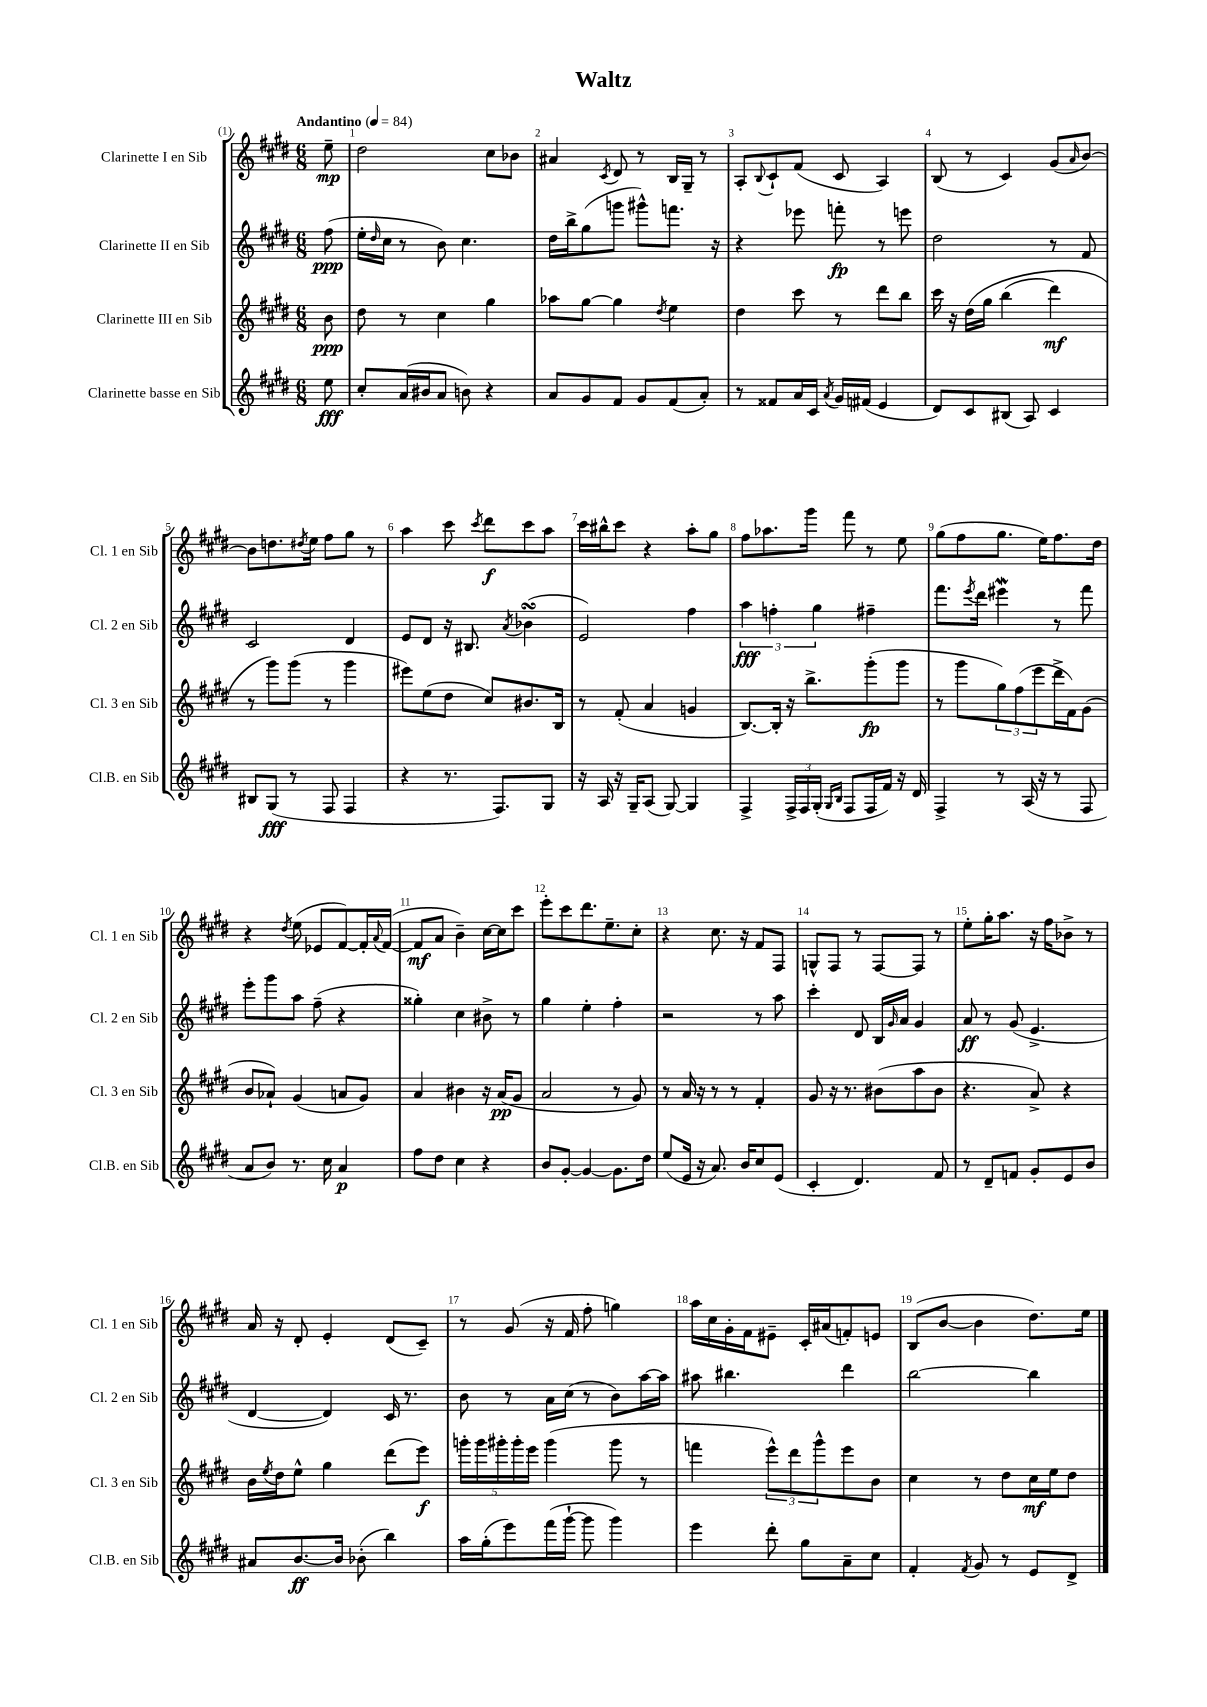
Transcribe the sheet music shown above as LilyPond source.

\header { title = "Waltz" }
<<
\new StaffGroup <<
\new Staff = "s0" \with { instrumentName = "Clarinette I en Sib" shortInstrumentName = "Cl. 1 en Sib" } {
    \clef treble \key e \major \numericTimeSignature \time 6/8 \partial 8 \tempo "Andantino" 4 = 84
    e''8--\mp |
    dis''2 cis''8 bes'8 |
    ais'4 \acciaccatura { cis'8 } dis'8 r8 b16 gis16-- r8 |
    a8-. \appoggiatura { b8 } cis'8-! fis'8( cis'8 a4) |
    b8( r8 cis'4) gis'8( \grace { a'16 } b'8~) |
    b'8 d''8. \acciaccatura { dis''8 } e''16 fis''8 gis''8 r8 |
    a''4 cis'''8 \acciaccatura { cis'''8 } dis'''8\f cis'''8 a''8 |
    cis'''16 bis''16-^ cis'''8 r4 a''8-. gis''8 |
    fis''8 aes''8. gis'''16 fis'''8 r8 e''8 |
    gis''8( fis''8 gis''8. e''16) fis''8. dis''16 |
    r4 \acciaccatura { dis''8 } e''8( ees'8 fis'8~) fis'16-. \appoggiatura { a'8 } fis'16~( |
    fis'8\mf a'8 b'4--) cis''16~ cis''16 cis'''8 |
    e'''8-. cis'''8 dis'''8. e''8.-- cis''8-. |
    r4 cis''8. r16 fis'8 fis8 |
    g8-^ fis8 r8 fis8~ fis8 r8 |
    e''8-. gis''16-. a''8. r16 fis''16 bes'8-> r8 |
    a'16 r16 dis'8-. e'4-. dis'8( cis'8--) |
    r8 gis'8( r16 fis'16 fis''8-. g''4) |
    a''16 cis''16 gis'16-. fis'16 eis'8-- cis'16-. ais'16( f'8-.) e'8 |
    b8( b'8~ b'4 dis''8.) e''16 \bar "|." |
}
\new Staff = "s1" \with { instrumentName = "Clarinette II en Sib" shortInstrumentName = "Cl. 2 en Sib" } {
    \clef treble \key e \major \numericTimeSignature \time 6/8 \partial 8
    fis''8\ppp( |
    e''16-. \grace { dis''16 } cis''16 r8 b'8) cis''4. |
    dis''16 b''16-> gis''8( g'''8 gis'''8-^) f'''8. r16 |
    r4 ees'''8 f'''8-.\fp r8 e'''8 |
    dis''2 r8 fis'8 |
    cis'2 dis'4 |
    e'8 dis'8 r16 bis8. \acciaccatura { a'8 } bes'4\turn( |
    e'2) fis''4 |
    \tuplet 3/2 { a''4\fff f''4-. gis''4 } fis''4-- |
    fis'''8. \acciaccatura { e'''8 } dis'''16 eis'''4\mordent r8 fis'''8 |
    e'''8-. gis'''8 a''8 fis''8--( r4 |
    gisis''4-.) cis''4 bis'8-> r8 |
    gis''4 e''4-. fis''4-. |
    r2 r8 a''8 |
    cis'''4-. dis'8 b16 \grace { gis'16 } a'16 gis'4 |
    a'8\ff r8 gis'8( e'4.-> |
    dis'4~ dis'4) cis'16 r8. |
    b'8 r8 a'16 cis''16( r8 b'8) a''16~ a''16 |
    ais''8 bis''4. dis'''4 |
    b''2~ b''4 \bar "|." |
}
\new Staff = "s2" \with { instrumentName = "Clarinette III en Sib" shortInstrumentName = "Cl. 3 en Sib" } {
    \clef treble \key e \major \numericTimeSignature \time 6/8 \partial 8
    b'8\ppp |
    dis''8 r8 cis''4 gis''4 |
    aes''8 gis''8~ gis''4 \acciaccatura { dis''8 } e''4 |
    dis''4 cis'''8 r8 dis'''8 b''8 |
    cis'''16 r16 dis''16\( gis''16 b''4( dis'''4\mf) |
    r8 gis'''8\) gis'''8( r8 gis'''4 |
    eis'''8) e''8( dis''8 cis''8) bis'8. b16 |
    r8 fis'8-.( a'4 g'4 |
    b8.~) b16-. r16 b''8.-> gis'''8-.\fp( gis'''8 |
    r8 gis'''8 \tuplet 3/2 { gis''8) fis''8( e'''8 } dis'''16-> fis'16) gis'8( |
    b'8 aes'8-!) gis'4( a'8 gis'8) |
    a'4 bis'4 r16 a'16\pp( gis'8 |
    a'2 r8 gis'8) |
    r8 a'16 r16 r8 r8 fis'4-. |
    gis'8 r16 r8. bis'8( a''8 bis'8 |
    r4. a'8->) r4 |
    b'16 \acciaccatura { e''8 } dis''16 e''8-^ gis''4 dis'''8( e'''8\f) |
    \tuplet 5/4 { g'''16-. g'''16 gis'''16-. gis'''16-. e'''16 } gis'''4( gis'''8 r8 |
    f'''4 \tuplet 3/2 { e'''8-^) dis'''8 gis'''8-^ } e'''8 b'8 |
    cis''4 r8 dis''8 cis''16\mf e''16 dis''8 \bar "|." |
}
\new Staff = "s3" \with { instrumentName = "Clarinette basse en Sib" shortInstrumentName = "Cl.B. en Sib" } {
    \clef treble \key e \major \numericTimeSignature \time 6/8 \partial 8
    e''8\fff |
    cis''8-. a'16( bis'16 a'8 b'8) r4 |
    a'8 gis'8 fis'8 gis'8 fis'8( a'8-.) |
    r8 fisis'8 a'16 cis'16 \acciaccatura { a'8 } gis'16 fis'16( e'4 |
    dis'8) cis'8 bis8( a8) cis'4 |
    bis8 gis8\fff( r8 fis8 fis4 |
    r4 r8. fis8.) gis8 |
    r16 a16 r16 gis16-- a8( gis8~) gis4 |
    fis4-> \tuplet 3/2 { fis16-> fis16 gis16-.( } \grace { gis16 b16 } fis8 fis16 fis'16) r16 dis'16 |
    fis4-> r8 a16( r16 r8 fis8 |
    a'8 b'8) r8. cis''16 a'4\p |
    fis''8 dis''8 cis''4 r4 |
    b'8 gis'8~-. gis'4~ gis'8. dis''16 |
    e''8( e'16 r16 a'8.) b'16 cis''8 e'8( |
    cis'4-. dis'4.) fis'8 |
    r8 dis'8-- f'8 gis'8-. e'8 b'8 |
    ais'8 b'8.~\ff b'16 bes'8-.( b''4) |
    a''16 gis''16-.( e'''8) fis'''16( gis'''16~-! gis'''8 gis'''4) |
    e'''4 dis'''8-. gis''8 a'8-- cis''8 |
    fis'4-. \acciaccatura { fis'8 } gis'8 r8 e'8 dis'8-> \bar "|." |
}
>>
>>
\layout { \context { \Score \override BarNumber.break-visibility = ##(#f #t #t) barNumberVisibility = #all-bar-numbers-visible } }
